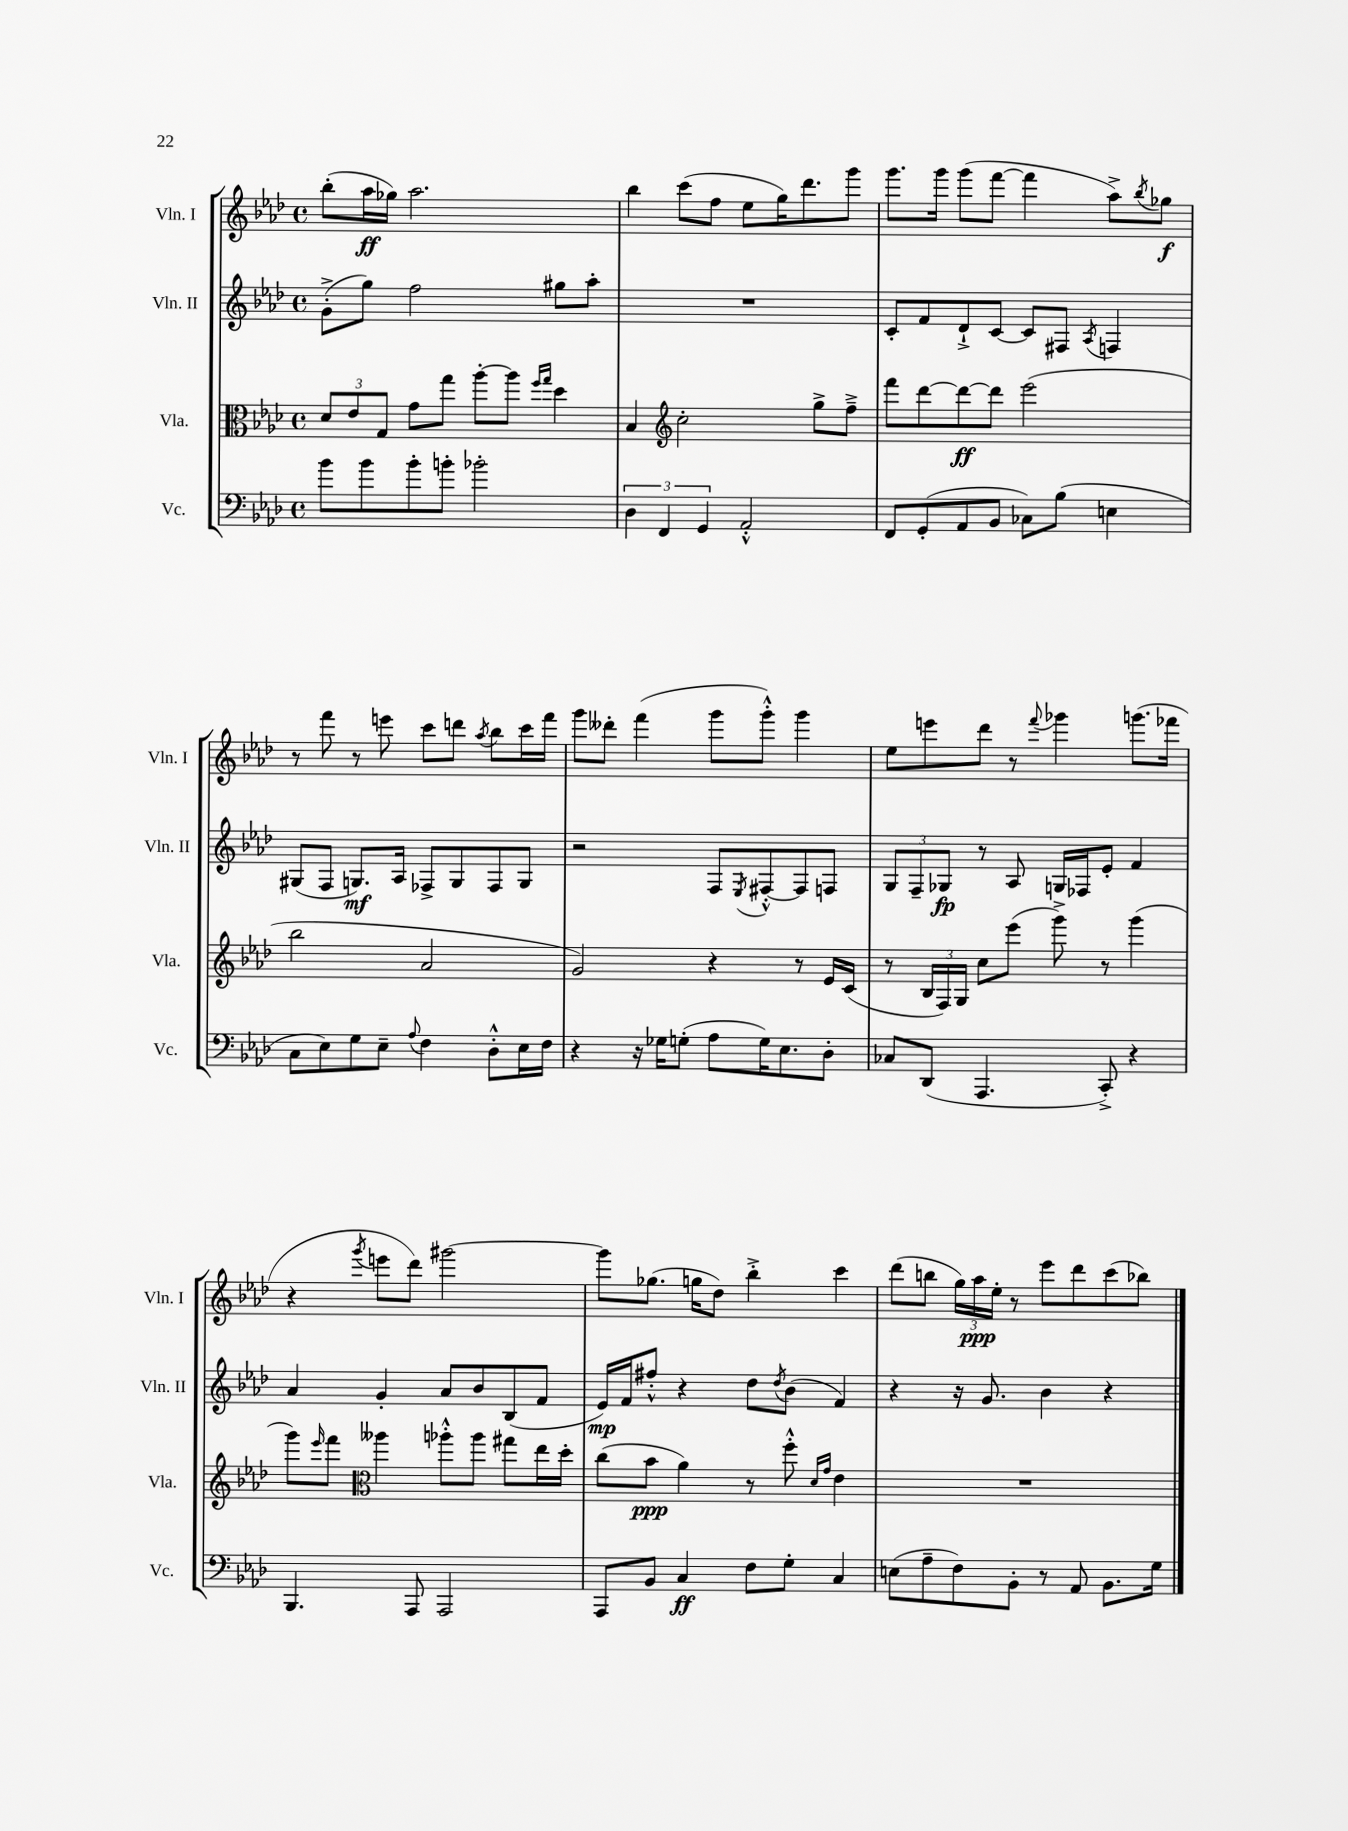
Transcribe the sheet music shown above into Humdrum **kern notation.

**kern	**kern	**kern	**kern
*staff4	*staff3	*staff2	*staff1
*clefF4	*clefC3	*clefG2	*clefG2
*k[b-e-a-d-]	*k[b-e-a-d-]	*k[b-e-a-d-]	*k[b-e-a-d-]
*M4/4	*M4/4	*M4/4	*M4/4
*met(c)	*met(c)	*met(c)	*met(c)
8b-	12d-	(8g'^	(8bb-'
.	12e-	.	.
8b-	.	8gg)	16aa-
.	12G	.	.
.	.	.	16gg-)
8b-'	8g	2ff	2.aa-
8b'	8gg	.	.
2b-'	[8aa-'	.	.
.	8aa-]	.	.
.	16qqff	.	.
.	16qqgg	.	.
.	4dd-	8gg#	.
.	.	8aa-'	.
=	=	=	=
6D-	4B-	1r	4bb-
6FF	.	.	.
*	*clefG2	*	*
.	2cc'	.	(8ccc
6GG	.	.	.
.	.	.	8ff
2AA-'^^	.	.	8ee-
.	.	.	16gg)
.	.	.	8.ddd-
.	8gg^	.	.
.	8ff~^	.	8ggg
=	=	=	=
8FF	8fff	8c'	8.ggg
(8GG'	[8ddd-	8f	.
.	.	.	16ggg
8AA-	8ddd-_	8d-`^	(8ggg
8BB-	8ddd-]	[8c	[8fff
8C-)	(2eee-	8c]	4fff]
(8B-	.	8F#	.
.	.	8qA-	.
4E	.	4F	8aa-^)
.	.	.	8qbb-
.	.	.	8gg-
=	=	=	=
8C	2bb-	(8G#	8r
8E-)	.	8F	8fff
8G	.	8.G)	8r
8E-~	.	.	8eee
.	.	16A-	.
8qqA-	.	.	.
4F	2a-	8F-^	8ccc
.	.	8G	8ddd
.	.	.	8qaa-
8D-'^^	.	8F-	8bb-
16E-	.	8G	16ccc
16F	.	.	16fff
=	=	=	=
4r	2g)	2r	8ggg
.	.	.	8ddd--'
16r	.	.	(4fff
16G-	.	.	.
(8G'	.	.	.
8A-	4r	8F	8ggg
.	.	8qE-	.
16G)	.	[8F#'^^	8ggg'^^)
8.E-	.	.	.
.	8r	8F#]	4ggg
8D-'	16e-	8F	.
.	(16c	.	.
=	=	=	=
8C-	8r	12G	8ee-
.	.	12F~	.
(8DD-	24B-	.	8eee
.	24F)	12G-	.
.	24G	.	.
4.AAA-	8cc	8r	8ddd-
.	(8eee-	8A-	8r
.	.	.	8qqfff
.	8ggg^)	16G	4ggg-
.	.	16F-	.
8CC'^)	8r	8e-'	.
4r	(4ggg	4f	(8.ggg
.	.	.	16fff-
=	=	=	=
4.BBB-	8ggg)	4a-	4r
.	16qqeee-	.	.
.	8fff	.	.
*	*clefC3	*	*
.	.	.	8qggg
.	4aa--	4g'	8eee
8AAA-	.	.	8ddd-)
2AAA-	8aa-'^^	8a-	[2ggg#
.	8aa-	8b-	.
.	8gg#	(8B-	.
.	16ee-	8f	.
.	16dd-'	.	.
=	=	=	=
8AAA-	(8cc	16e-)	8ggg#]
.	.	16f	.
8BB-	8b-	8ff#'^^	(8.gg-
4C	4a-)	4r	.
.	.	.	16gg
.	.	.	8dd-)
8F	8r	8dd-	4bb-'^
.	.	8qdd-	.
8G'	8ff'^^	(8b-	.
.	16qqd-	.	.
.	16qqg	.	.
4C	4e-	4f)	4ccc
=	=	=	=
(8E	1r	4r	(8ddd-
8A-~	.	.	8bb
8F)	.	16r	24gg)
.	.	.	24aa-
.	.	8.g	.
.	.	.	24ee-'
8BB-'	.	.	8r
8r	.	4b-	8eee-
8AA-	.	.	8ddd-
8.BB-	.	4r	(8ccc
.	.	.	8bb-)
16G	.	.	.
==	==	==	==
*-	*-	*-	*-
